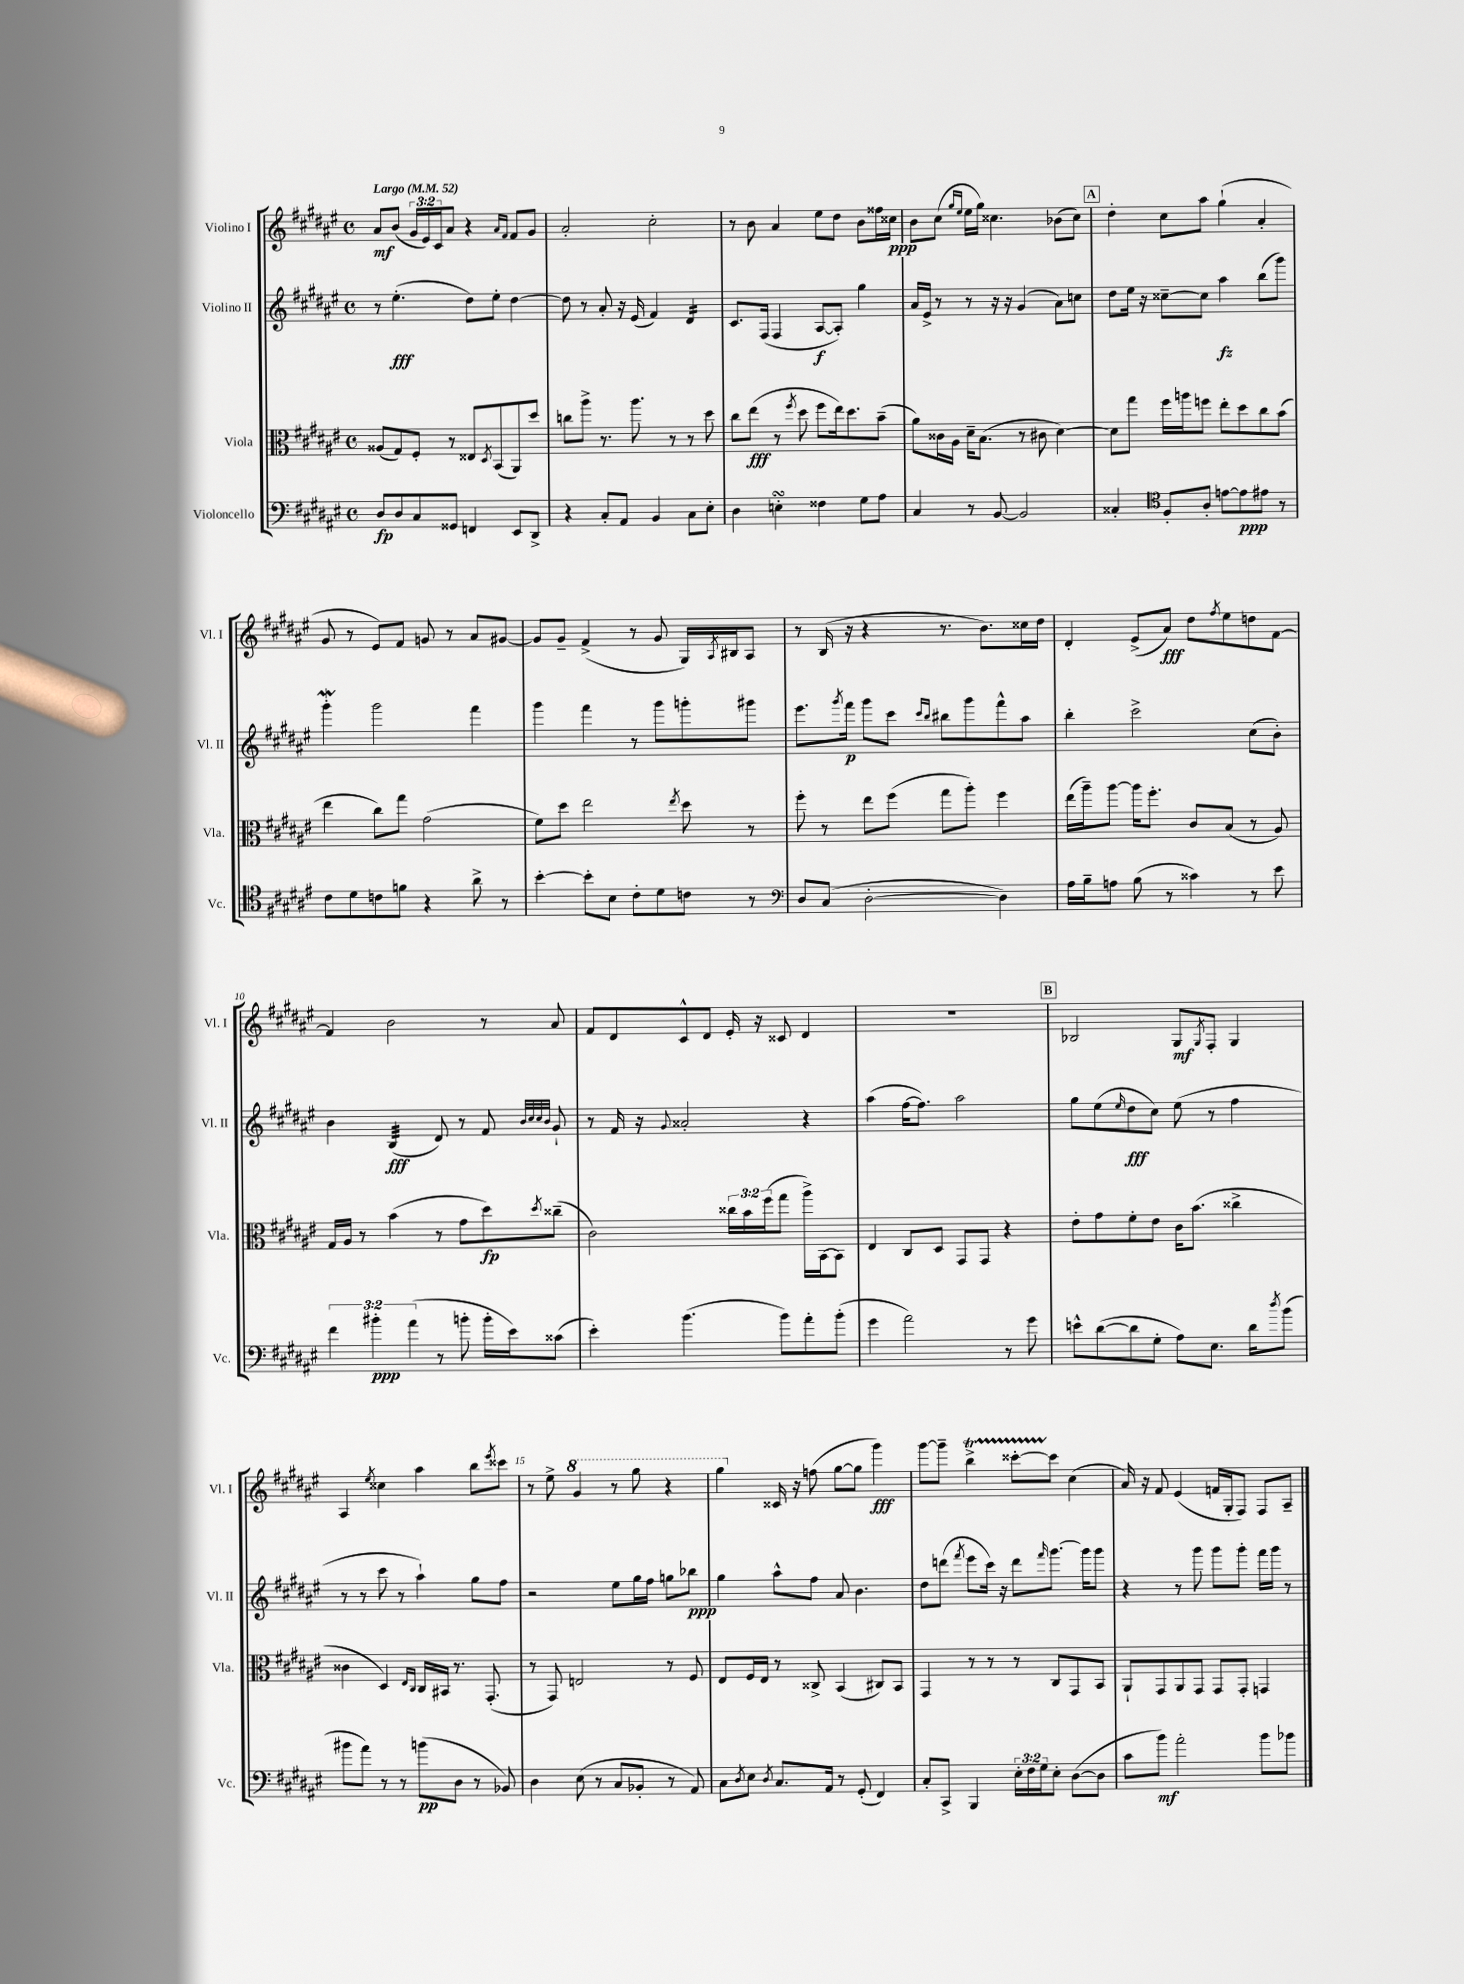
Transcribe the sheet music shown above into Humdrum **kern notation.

**kern	**kern	**kern	**kern
*staff4	*staff3	*staff2	*staff1
*clefF4	*clefC3	*clefG2	*clefG2
*k[f#c#g#d#a#e#]	*k[f#c#g#d#a#e#]	*k[f#c#g#d#a#e#]	*k[f#c#g#d#a#e#]
*M4/4	*M4/4	*M4/4	*M4/4
*met(c)	*met(c)	*met(c)	*met(c)
*MM52	*MM52	*MM52	*MM52
8D#	(8A##	8r	8a#
8D#	8G#)	(4.ee#'	(8b
8C#	8F#'	.	24g#
.	.	.	24e#)
.	.	.	24c#
8GG##	8r	.	8a#
4FF	8E##	8dd#)	4r
.	8qD#	.	.
.	(8BB	8ee#'	.
.	.	.	16qqa#
.	.	.	16qqf#
8EE#	8AA#)	[4dd#	8f#
8DD#^	8dd#	.	8g#
=	=	=	=
4r	8cc	8dd#]	2a#'
.	8aa#^	8r	.
8C#'	8.r	8a#'	.
8AA#	.	16r	.
.	8.aa#	(16e#	.
4BB	.	4f#)	2cc#'
.	8r	.	.
8C#	8r	4d#	.
8E#'	8dd#	.	.
=	=	=	=
4D#	8cc#	8.c#	8r
.	(8ee#	.	8b
.	.	(16F#	.
4E'	8r	4F#	4a#
.	8qff#	.	.
.	8dd#	.	.
4F##	8ff#	[8A#	8ee#
.	16ee#)	8A#'])	8dd#
.	8.dd#	.	.
8G#	.	4gg#	8b
8A#	(8b~	.	16ff##
.	.	.	16cc##
=	=	=	=
4C#	8a#)	16a#	8b
.	.	16e#^	.
.	16c##	8r	(8cc#
.	16A#	.	.
.	.	.	16qqgg#
.	.	.	16qqee#
8r	16d#~	8r	16ee#
.	(8.B	.	16gg#)
[8BB	.	16r	4.cc##
.	.	16r	.
2BB]	8r	(4g#	.
.	8c#	.	.
.	[4d#)	8a#)	(8b-
.	.	8cc	8cc##)
=	=	=	=
4C##'	8d#]	8dd#	4dd#'
.	8gg#	16ee#	.
.	.	16r	.
*clefC4	*	*	*
8F#'	16ff#	[8cc##~	8cc#
.	16aa	.	.
8A#'	8ff	8cc##]	8aa#
[8e	8ee#'	4aa#	(4gg#`
8e]	8dd#	.	.
8e#	8cc#	(8bb	4a#'
8r	(8b	8ggg#)	.
=	=	=	=
8c#	4ee#	4ggg#'	8g#
8d#	.	.	8r
8c	8cc#)	2ggg#	8e#)
8f	8gg#	.	8f#
4r	(2g#	.	8g
.	.	.	8r
8a#^	.	4fff#	8a#
8r	.	.	[8g#
=	=	=	=
[4b'	8f#)	4ggg#	8g#]
.	8dd#	.	8g#~
8b']	2ee#	4fff#	(4f#^
8B	.	.	.
8c#'	.	8r	8r
8d#	.	8ggg#	8g#
.	8qee#	.	.
8c	8dd#	8ggg'	16G#)
.	.	.	8qA#
.	.	.	16B#
8r	8r	8ggg#	8A#
=	=	=	=
*clefF4	*	*	*
8D#	8ff#'	8.eee#	8r
(8C#	8r	.	(16B
.	.	8qggg#	.
.	.	16fff#	16r
[2D#'	8ee#	8ggg#	4r
.	(8ff#	8ccc#	.
.	.	16qqccc#	.
.	.	16qqbb	.
.	8gg#	8bb#	8.r
.	8aa#')	8ggg#	.
.	.	.	8.b)
4D#])	4ff#	8fff#^^	.
.	.	8aa#	16cc##
.	.	.	16dd#
=	=	=	=
16A#	(16ee#	4bb'	4d#'
16B~	16aa#~)	.	.
8A	[8aa#	.	.
(8B	16aa#]	2ccc#^	(8e#^
.	8.ff#'	.	.
8r	.	.	8a#)
4c##)	8c#	.	8dd#
.	.	.	8qff#
.	(8B	.	8ee#
8r	8r	(8cc#	8dd
8e#	8A#)	8b')	[8f#
=	=	=	=
6f#	16G#	4b	4f#]
.	16A#	.	.
.	8r	.	.
6b#'	.	.	.
.	(4b	(4B	2b
(6a#	.	.	.
8r	8r	8d#)	.
8b'	8g#	8r	.
16b'	8dd#)	8f#	8r
16e#)	.	.	.
.	.	32qqb	.
.	.	32qqcc#	.
.	.	32qqcc#	.
.	8qdd#	32qqb	.
(8c##	(8cc##~	8g#`	8a#
=	=	=	=
4e#')	2c#)	8r	8f#
.	.	16f#	8d#
.	.	16r	.
.	.	8qqg#	.
(4.b	.	2a##'	8c#^^
.	.	.	8d#
.	24cc##	.	16e#'
.	24b	.	.
.	.	.	16r
.	(24ff#	.	.
8b)	8gg#	.	8c##
8a#'	16aa#^)	4r	4d#
.	[16BB	.	.
(8b'	8BB]	.	.
=	=	=	=
4g#	4E#	(4aa#	1r
2a#)	8C#	[16ff#	.
.	.	8.ff#])	.
.	8D#	.	.
.	8GG#	2aa#	.
.	8GG#	.	.
8r	4r	.	.
8g#	.	.	.
=	=	=	=
8e^^	8e#'	8gg#	2B-
([8d#	8g#	(8ee#	.
.	.	16qqee#	.
8d#]	8f#'	8dd#	.
8G#'	8e#	8cc#)	.
8A#)	16c#	(8ee#	8G#
.	(8.b	.	.
.	.	.	8qG#
8.E#	.	8r	8F#'
.	4cc##^	4ff#	4G#
16d#	.	.	.
8qdd#	.	.	.
(8b	.	.	.
=	=	=	=
8b#	4c##	8r	4A#
8a#)	.	8r	.
.	.	.	8qee#
8r	4D#)	8ccc#	4cc##
8r	.	8r	.
.	16qqE#	.	.
.	16qqC#	.	.
(8b	16C#	4aa#`)	4aa#
.	16BB#	.	.
8D#	8.r	.	.
8r	.	8gg#	8bb
.	(8.GG#'	.	.
.	.	.	8qeee#
8BB-)	.	8ff#	8ccc##
=	=	=	=
4D#	8r	2r	8r
.	8GG#)	.	8ee#^
(8E#	2E	.	4gg#
8r	.	.	.
8C#	.	8ee#	8r
8BB-'	.	16gg#	8ggg#
.	.	16ff#	.
8r	8r	8gg	4r
8AA#)	8F#	8bb-	.
=	=	=	=
8C#	8E#	4gg#	4ggg#
8qD#	.	.	.
8E#	16F#	.	.
.	16E#	.	.
8qD#	.	.	.
8.C#	8r	8aa#^^	16c##
.	.	.	16r
.	8C##^	8ff#	(8ff
16AA#	.	.	.
8r	(4BB	8a#	[8gg#
(8GG#'	.	4.b	8gg#]
4FF#)	8C#)	.	4ggg#)
.	8BB	.	.
=	=	=	=
8C#'	4GG#	8dd#	[8ggg#
8CC#^	.	(8ddd	8ggg#~]
.	.	8qfff#	.
4BBB	8r	8eee#	4bb^
.	8r	16ccc#)	.
.	.	16r	.
24E#'	8r	8ddd	[8ccc##'
24F#	.	.	.
24G#	.	.	.
.	.	16qqfff#	.
8E#'	8C#	[8.ggg#	8ccc##]
([8D#	8GG#	.	(4cc#
.	.	16ggg#]	.
8D#]	8BB	8ggg#	.
=	=	=	=
8c#	8AA#`	4r	16a#)
.	.	.	16r
8b)	8GG#	.	8f#
2a#'	8AA#	8r	(4e#
.	8GG#	8ggg#	.
.	8GG#	8ggg#	16f
.	.	.	16G#'
.	8GG#'	8ggg#'	8F#)
8b	4GG	16fff#	8F#
.	.	16ggg#	.
8b-	.	8r	8A#~
==	==	==	==
*-	*-	*-	*-
